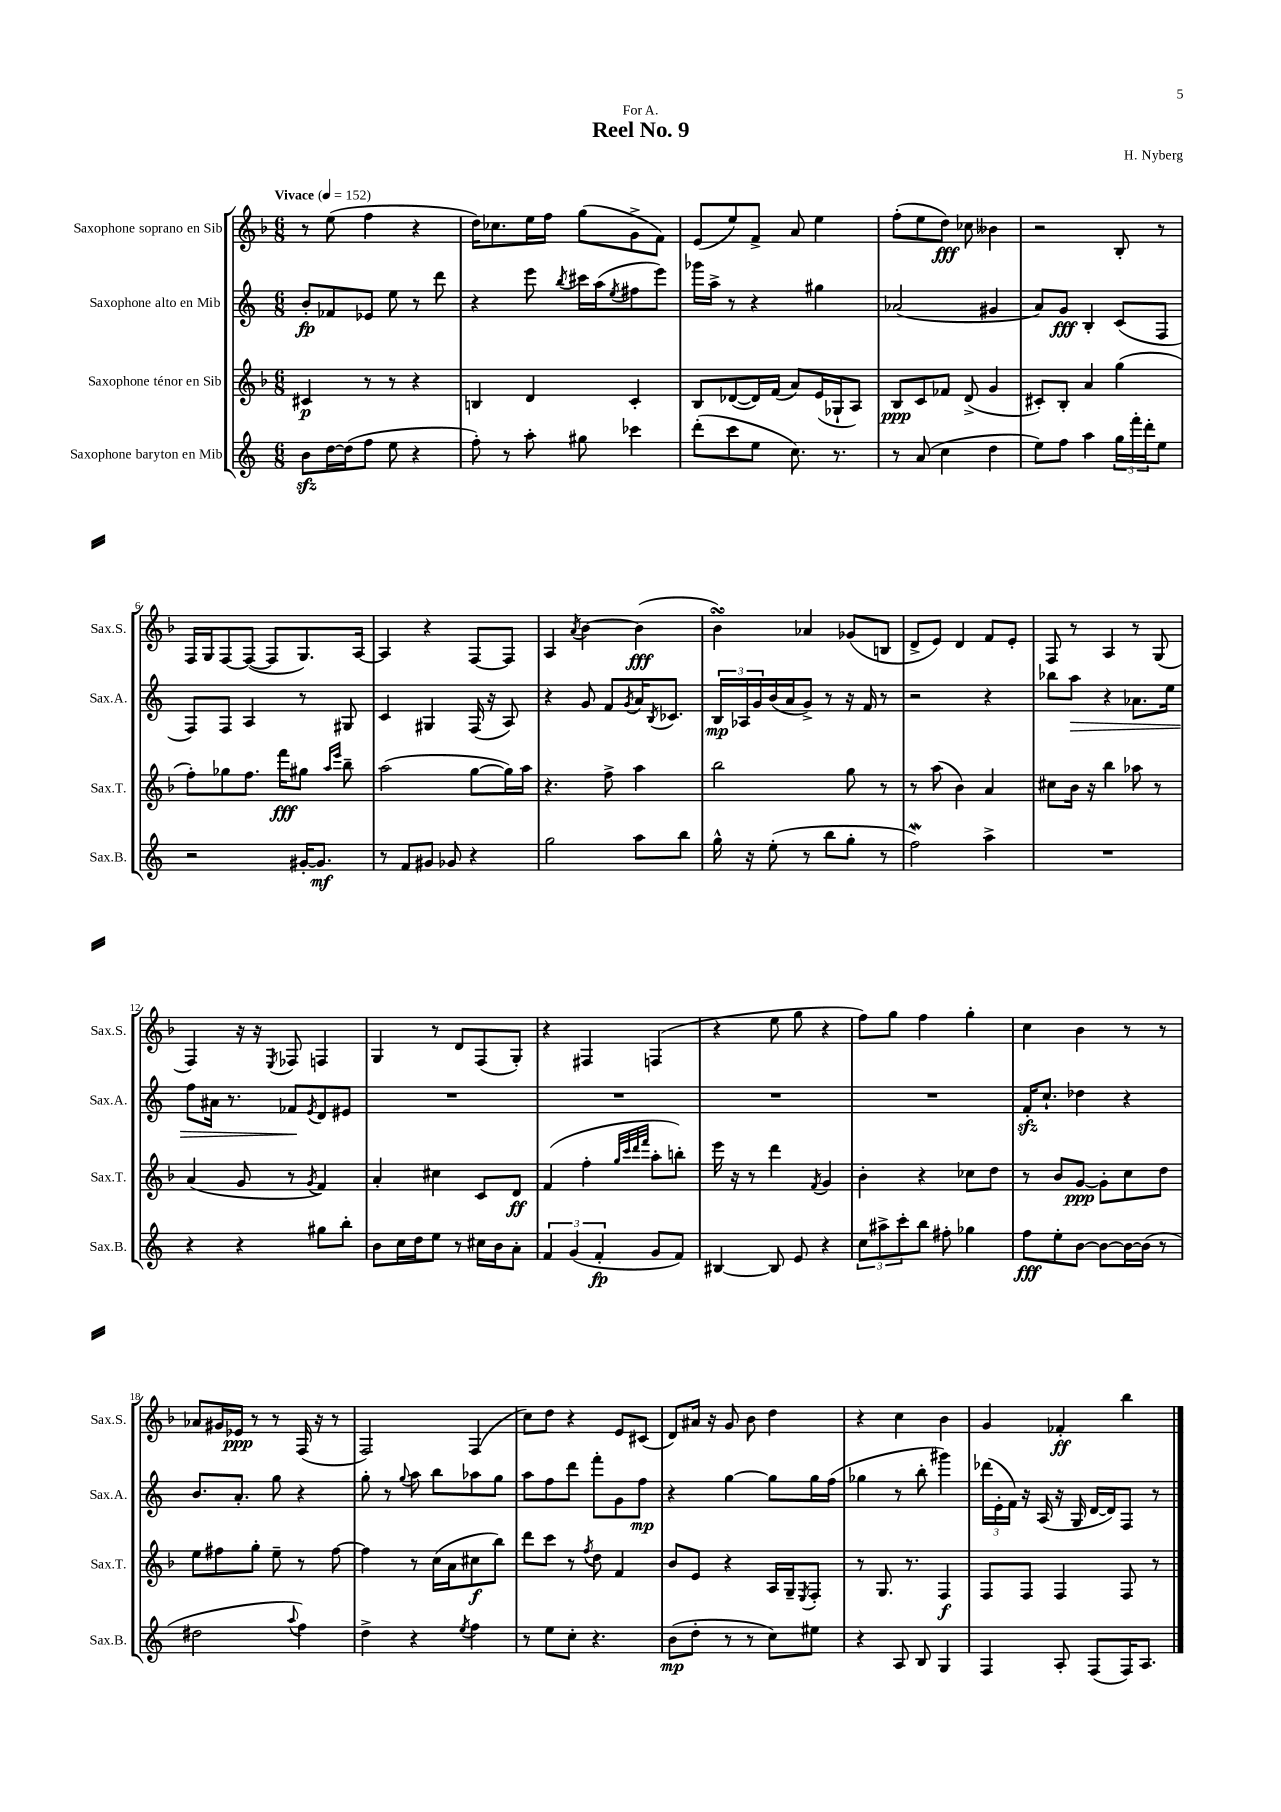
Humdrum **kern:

**kern	**kern	**kern	**kern
*staff4	*staff3	*staff2	*staff1
*clefG2	*clefG2	*clefG2	*clefG2
*k[]	*k[b-]	*k[]	*k[b-]
*M6/8	*M6/8	*M6/8	*M6/8
*MM152	*MM152	*MM152	*MM152
8b\L	4c#/	8b'/L	8r
[16dd\L	.	8f-/	(8ee\
(16dd\]J	.	.	.
8ff\J	8r	8e-/J	4ff\
8ee\	8r	8ee\	.
4r	4r	8r	4r
.	.	8ddd\	.
=	=	=	=
8ff'\)	4B/	4r	16dd\LK)
.	.	.	8.cc-\
8r	.	.	.
8aa'\	4d/	8eee\	16ee\L
.	.	.	16ff\JJ
.	.	8qbb/	.
8gg#\	.	16ccc#\LL	(8gg\L
.	.	(16aa\J	.
.	.	8qee/	.
4ccc-\	4c'/	8ff#\	8g^\
.	.	8eee\J)	8f\J)
=	=	=	=
(8ddd'\L	8B-/L	16ggg-\LL	(8e/L
.	.	16aa^\JJ	.
8ccc\	([8d-/	8r	8ee/)
8ee\J	16d-/]L)	4r	8f^/J
.	(16f/JJ	.	.
8.cc\)	8a/L)	.	8a/
.	(16e/L	4gg#\	4ee\
8.r	16G-`/J	.	.
.	8A/J)	.	.
=	=	=	=
8r	8B-/L	(2a-/	(8ff'\L
(8a/	8c/	.	8ee\
4cc\	8f-/J	.	8dd\J)
.	(8d^/	.	8cc-\
4dd\	4g/	4g#/	4b--\
=	=	=	=
8ee\L)	8c#'/L)	8a/L)	2r
8ff\J	8B-'/J	8g/J	.
4aa\	4a/	4B'/	.
24gg\LL	(4gg\	(8c/L	8B-'/
24fff'\	.	.	.
24ddd'\J	.	.	.
8ee\J	.	8F/J	8r
=	=	=	=
2r	8ff'\L)	8F/L)	16F/LL
.	.	.	16G/J
.	8gg-\	8F/J	[8F/
.	8.ff\J	4A/	(8F/_J
.	.	.	8F/]L
.	16fff\LK	.	.
[16g#'/LK	8gg#\J	8r	8.G/)
8.g#/]J	.	.	.
.	16qqaa/LL	.	.
.	16qqeee/JJ	.	.
.	8bb-~\	8G#/	.
.	.	.	[16A/Jk
=	=	=	=
8r	(2aa\	4c/	4A/]
8f/L	.	.	.
8g#/J	.	4G#/	4r
8g-/	.	.	.
4r	[8gg\L	(16F/	[8F/L
.	.	16r	.
.	16gg\]L)	8A/)	8F/]J
.	16aa\JJ	.	.
=	=	=	=
2gg\	4.r	4r	4A/
.	.	.	8qa/
.	.	8g/	[4b-\
.	8ff^\	8f/L	.
.	.	8qg/	.
8aa\L	4aa\	16a/K	(4b-\]
.	.	8qB/	.
.	.	8.c-/J	.
8bb\J	.	.	.
=	=	=	=
16gg^^\	2bb-\	24B/LL	4b-\)
.	.	24A-/	.
16r	.	.	.
.	.	24g/	.
(8ee'\	.	(16b/	.
.	.	16a/J	.
8r	.	8g^/J)	4a-/
8bb\L	.	8r	.
8gg'\J	8gg\	16r	(8g-/L
.	.	16f/	.
8r	8r	8r	8B/J
=	=	=	=
2ff\)	8r	2r	8d^/L
.	(8aa\	.	8e/J)
.	4b-\)	.	4d/
4aa^\	4a/	4r	8f/L
.	.	.	8e'/J
=	=	=	=
2.r	8cc#\L	8bb-\L	8F/
.	16b-\Jk	8aa\J	8r
.	16r	.	.
.	4bb-\	4r	4A/
.	8aa-\	8.a-\L	8r
.	8r	.	(8G/
.	.	16ee\Jk	.
=	=	=	=
4r	(4a/	8ff\L	4F/)
.	.	16a#\Jk	.
.	.	8.r	.
4r	8g/	.	16r
.	.	.	16r
.	.	.	8qE/
.	8r	8f-/L	8F-/
.	8qg/	8qe/	.
8gg#\L	4f/)	8d/	4F/
8bb'\J	.	8e#/J	.
=	=	=	=
8b\L	4a'/	2.r	4G/
16cc\L	.	.	.
16dd\J	.	.	.
8ee\J	4cc#\	.	8r
8r	.	.	8d/L
16cc#\LL	8c/L	.	(8F/
16b\J	.	.	.
8a'\J	8d/J	.	8G'/J)
=	=	=	=
6f/	(4f/	2.r	4r
(6g/	.	.	.
.	4ff'\	.	4F#/
6f'/	.	.	.
.	32qqgg/LLL	.	.
.	32qqccc/	.	.
.	32qqddd/	.	.
.	32qqfff/JJJ	.	.
8g/L	8aa'\L	.	(4F/
8f/J)	8bb'\J)	.	.
=	=	=	=
[4B#/	16eee\	2.r	4r
.	16r	.	.
.	8r	.	.
8B#/]	4ddd\	.	8ee\
8e/	.	.	8gg\
.	8qf/	.	.
4r	4g/	.	4r
=	=	=	=
12cc\L	4b-'\	2.r	8ff\L)
12aa#^\	.	.	.
.	.	.	8gg\J
12ccc'\	.	.	.
8bb\J	4r	.	4ff\
8ff#'\	.	.	.
4gg-\	8cc-\L	.	4gg'\
.	8dd\J	.	.
=	=	=	=
8ff\L	8r	16f'/LK	4cc\
.	.	8.cc`/J	.
8ee'\	8b-/L	.	.
[8b\J	[8g/J	4dd-\	4b-\
8b\_L	8g'\]L	.	.
16b\_L	8cc\	4r	8r
(16b\]JJ	.	.	.
8r	8dd\J	.	8r
=	=	=	=
2dd#\	8ee\L	8.b/L	8a-/L
.	8ff#\	.	16g#/L
.	.	8.a'/J	16e-/JJ
.	8gg'\J	.	8r
.	8ee~\	8gg\	8r
8qqaa/	.	.	.
4ff\)	8r	4r	(16F/
.	.	.	16r
.	[8ff#\	.	8r
=	=	=	=
4dd^\	4ff#\]	8gg'\	2F/)
.	.	8r	.
.	.	8qqgg/	.
4r	8r	8aa\	.
.	(16cc\LL	8bb\L	.
.	16a\J	.	.
8qee/	.	.	.
4ff\	8cc#\	8aa-\	(4F/
.	8bb-\J)	8gg\J	.
=	=	=	=
8r	8ddd\L	8aa\L	8cc\L)
8ee\L	8ccc\J	8ff\	8dd\J
8cc'\J	8r	8ddd\J	4r
.	8qff/	.	.
4.r	8dd\	8fff'\L	.
.	4f/	8g\	8e/L
.	.	8ff\J	(8c#/J
=	=	=	=
(8b\L	8b-/L	4r	8d/L)
8dd'\J	8e/J	.	16a#/Jk
.	.	.	16r
8r	4r	[4gg\	8g/
8r	.	.	8b-\
8cc\L)	16A/LL	8gg\]L	4dd\
.	16G~/J	.	.
.	8qE/	.	.
8ee#\J	8F'/J	16gg\L	.
.	.	(16ff\JJ	.
=	=	=	=
4r	8r	4gg-\	4r
.	8.G/	.	.
8A/	.	8r	4cc\
.	8.r	.	.
8B/	.	8bb'\	.
4G/	4F/	4ggg#\)	4b-\
=	=	=	=
4F/	8F/L	(24ddd-\LL	4g/
.	.	24e'\	.
.	.	24f\JJ)	.
.	8F/J	16r	.
.	.	(16A/	.
8A'/	4F/	16r	4f-'/
.	.	16G/	.
(8F/L	.	[16d/LL	.
.	.	16d/]J)	.
16F/K)	8F/	8F/J	4bb-\
8.A/J	.	.	.
.	8r	8r	.
==	==	==	==
*-	*-	*-	*-
